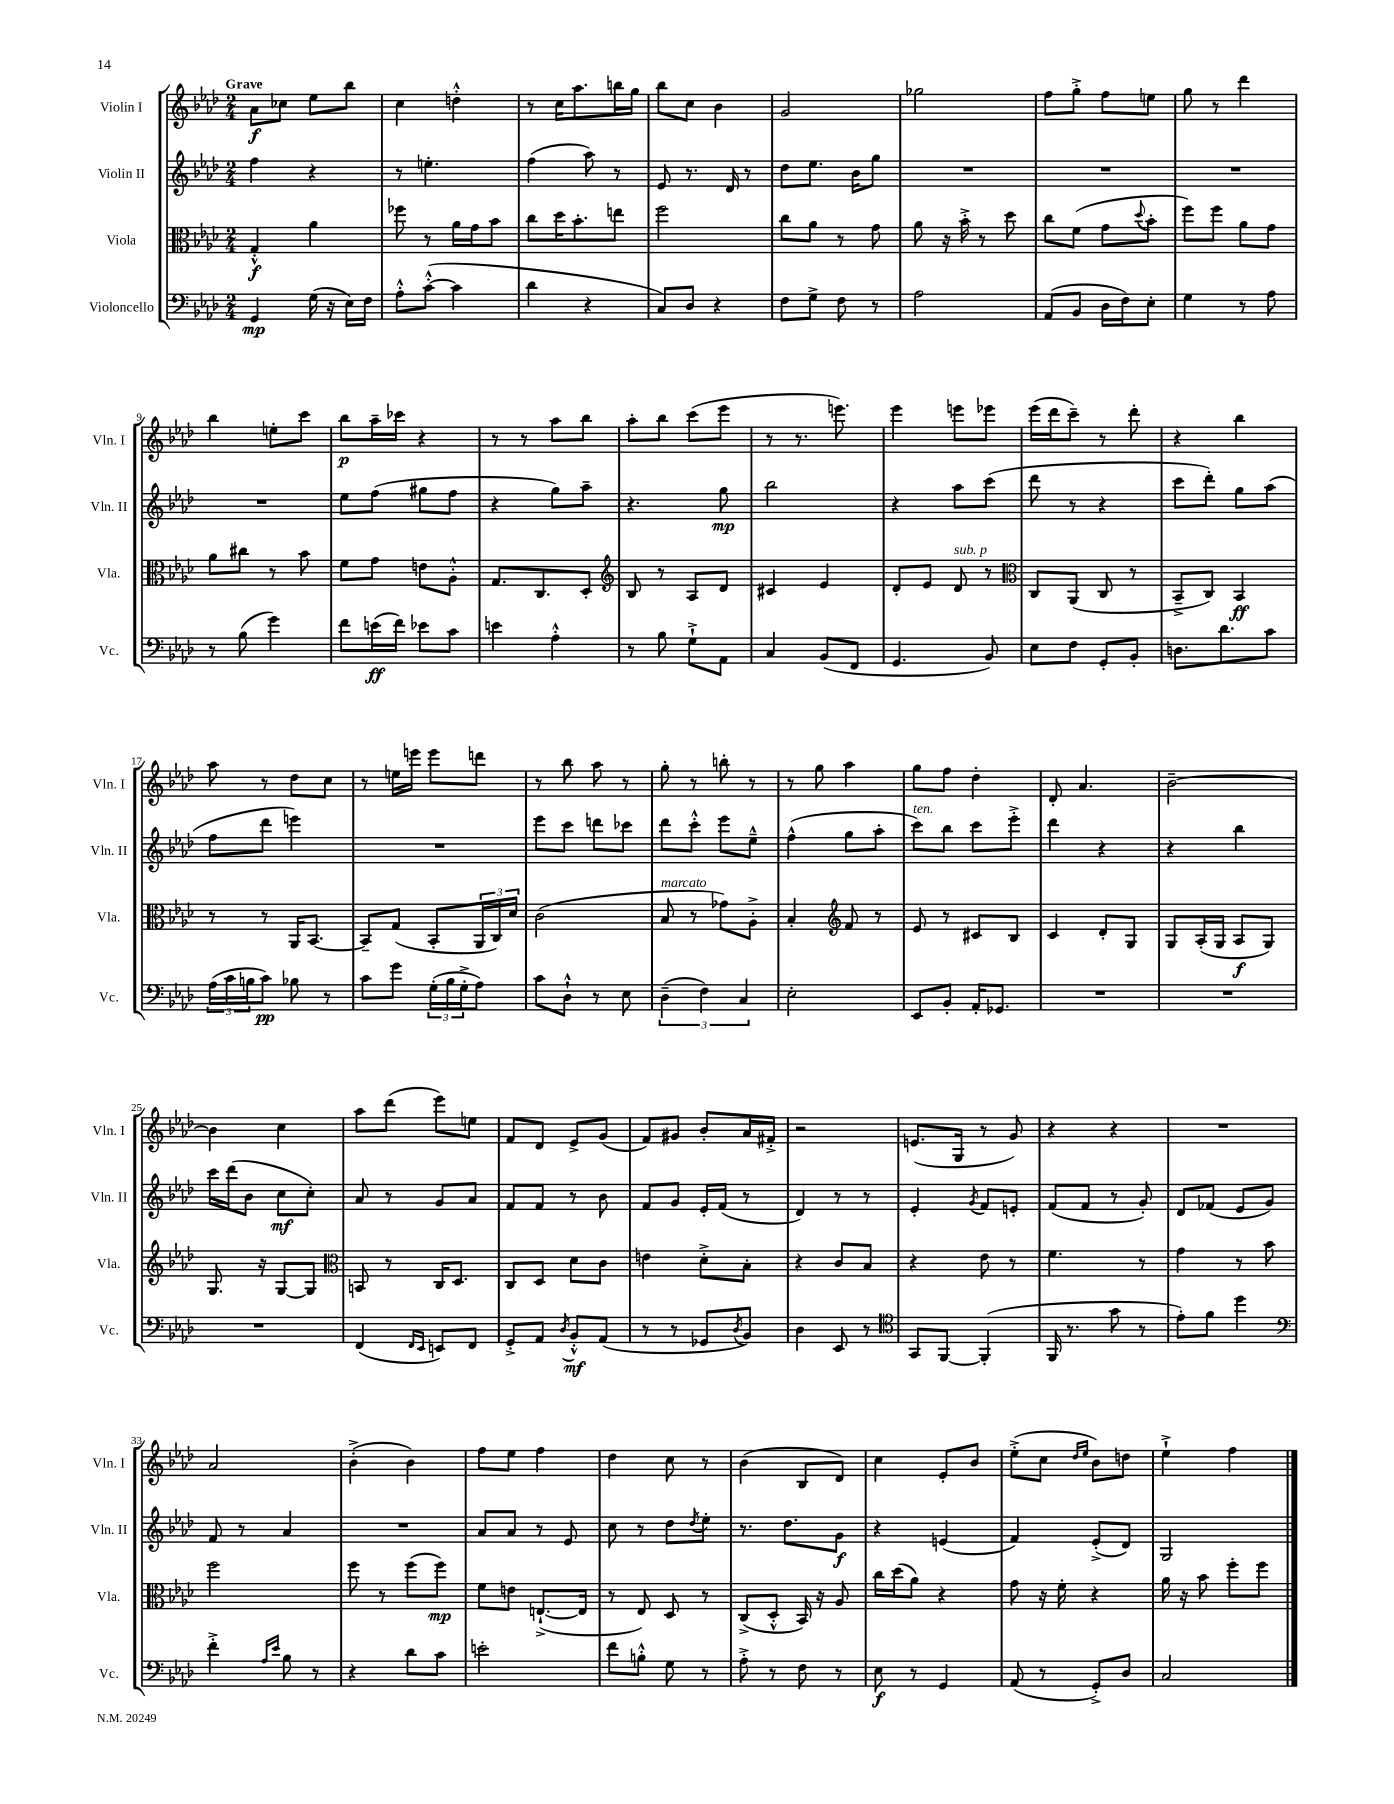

**kern	**kern	**kern	**kern
*staff4	*staff3	*staff2	*staff1
*clefF4	*clefC3	*clefG2	*clefG2
*k[b-e-a-d-]	*k[b-e-a-d-]	*k[b-e-a-d-]	*k[b-e-a-d-]
*M2/4	*M2/4	*M2/4	*M2/4
4GG/	4G'^^/	4ff\	8a-\L
.	.	.	8cc-\J
(16G\	4a-\	4r	8ee-\L
16r	.	.	.
16E-\LL)	.	.	8bb-\J
16F\JJ	.	.	.
=	=	=	=
8A-'^^\L	8ff-\	8r	4cc\
([8c'^^\J	8r	4.ee'\	.
4c\]	16a-\LL	.	4dd'^^\
.	16g\J	.	.
.	8b-\J	.	.
=	=	=	=
4d-\	8cc\L	(4ff\	8r
.	16dd-\K	.	16cc\LK
.	8.b-'\	.	8.aa-\
4r	.	8aa-\)	.
.	8ee\J	8r	16bb\L
.	.	.	16gg\JJ
=	=	=	=
8C/L)	2ff\	8e-/	8bb-\L
8D-/J	.	8.r	8cc\J
4r	.	.	4b-\
.	.	16d-/	.
.	.	8r	.
=	=	=	=
8F\L	8cc\L	8dd-\L	2g/
8G^\J	8a-\J	8.ee-\J	.
8F\	8r	.	.
.	.	16b-\LK	.
8r	8g\	8gg\J	.
=	=	=	=
2A-\	8a-\	2r	2gg-\
.	16r	.	.
.	16b-'^\	.	.
.	8r	.	.
.	8dd-\	.	.
=	=	=	=
(8AA-/L	8cc\L	2r	8ff\L
8BB-/J	(8f\J	.	8gg'^\J
16D-\LL	8g\L	.	8ff\L
16F\J)	.	.	.
.	8qqdd-/	.	.
8E-'\J	8b-'\J	.	8ee\J
=	=	=	=
4G\	8ff\L)	2r	8gg\
.	8ff\J	.	8r
8r	8a-\L	.	4ddd-\
8A-\	8g\J	.	.
=	=	=	=
8r	8a-\L	2r	4bb-\
(8B-\	8cc#\J	.	.
4g\)	8r	.	8ee'\L
.	8b-\	.	8ccc\J
=	=	=	=
8f\L	8f\L	8ee-\L	8bb-\L
(16e\L	8g\J	(8ff\J	16aa-~\L
16f\JJ)	.	.	16ccc-\JJ
8e-\L	8e\L	8gg#\L	4r
8c\J	8A-'^^\J	8ff\J	.
=	=	=	=
4e\	8.G/L	4r	8r
.	.	.	8r
.	8.C/	.	.
4A-'^^\	.	8gg\L)	8aa-\L
.	8D-'/J	8aa-~\J	8bb-\J
=	=	=	=
*	*clefG2	*	*
8r	8B-/	4.r	8aa-'\L
8B-\	8r	.	8bb-\J
8G`^\L	8A-/L	.	(8ccc\L
8AA-\J	8d-/J	8gg\	8eee-\J
=	=	=	=
4C/	4c#/	2bb-\	8r
.	.	.	8.r
(8BB-/L	4e-/	.	.
.	.	.	8.eee\)
8FF/J	.	.	.
=	=	=	=
4.GG/	8d-'/L	4r	4eee-\
.	8e-/J	.	.
.	8d-/	8aa-\L	8eee\L
8BB-/)	8r	(8ccc\J	8eee-\J
=	=	=	=
*	*clefC3	*	*
8E-\L	8C/L	8ddd-\	(16eee-\LL
.	.	.	16ddd-\J
8F\J	(8AA-/J	8r	8ccc~\J)
8GG'/L	8C/	4r	8r
8BB-'/J	8r	.	8ddd-'\
=	=	=	=
8.D\L	8BB-~^/L	8ccc\L	4r
.	8C/J)	8ddd-'\J)	.
8.d-\	.	.	.
.	4BB-/	8gg\L	4bb-\
8c\J	.	(8aa-\J	.
=	=	=	=
(24A-\LL	8r	8ff\L	8aa-\
24c\	.	.	.
24B\J	.	.	.
8c\J)	8r	8ddd-\J	8r
8B-\	16AA-/LK	4eee\)	8dd-\L
.	[8.BB-/J	.	.
8r	.	.	8cc\J
=	=	=	=
8c\L	8BB-~/]L	2r	8r
8g\J	(8G/J	.	16ee\LL
.	.	.	16eee\JJ
(24G'\LL	8BB-'/L	.	8eee\L
24B-\	.	.	.
24G'^\J	.	.	.
8A-\J)	24AA-/L	.	8ddd\J
.	24C/)	.	.
.	24d-/JJ	.	.
=	=	=	=
8c\L	(2c\	8eee-\L	8r
8D-`^^\J	.	8ccc\J	8bb-\
8r	.	8ddd\L	8aa-\
8E-\	.	8ccc-\J	8r
=	=	=	=
(6D-~\	8B-/	8ddd-\L	8gg'\
.	8r	8ccc'^^\J	8r
6F\)	.	.	.
.	8g-\L)	8eee-\L	8bb'\
6C/	.	.	.
.	8A-'^\J	8ee-~^^\J	8r
=	=	=	=
2E-'\	4B-'/	(4ff^^\	8r
.	.	.	8gg\
*	*clefG2	*	*
.	8f/	8gg\L	4aa-\
.	8r	8aa-'\J	.
=	=	=	=
8EE-/L	8e-/	8ccc\L)	8gg\L
8BB-'/J	8r	8bb-\J	8ff\J
16AA-'/LK	8c#/L	8ccc\L	4dd-'\
8.GG-/J	.	.	.
.	8B-/J	8eee-'^\J	.
=	=	=	=
2r	4c/	4ddd-\	8d-'/
.	.	.	4.a-/
.	8d-'/L	4r	.
.	8G/J	.	.
=	=	=	=
2r	8G/L	4r	[2b-~\
.	(16A-'/L	.	.
.	16G/JJ	.	.
.	8A-/L	4bb-\	.
.	8G/J)	.	.
=	=	=	=
2r	8.G/	16ccc\LL	4b-\]
.	.	(16ddd-\J	.
.	.	8b-\J	.
.	16r	.	.
.	[8G/L	8cc\L	4cc\
.	8G/]J	8cc'\J)	.
=	=	=	=
*	*clefC3	*	*
(4FF/	8BB/	8a-/	8aa-\L
.	8r	8r	(8ddd-\J
16qqFF/LL	.	.	.
16qqEE-/JJ	.	.	.
8EE/L)	16C/LK	8g/L	8eee-\L)
.	8.D-/J	.	.
8FF/J	.	8a-/J	8ee\J
=	=	=	=
8GG'^/L	8C/L	8f/L	8f/L
8AA-/J	8D-/J	8f/J	8d-/J
8qD-/	.	.	.
8BB-'^^/L	8d-\L	8r	8e-^/L
(8AA-/J	8c\J	8b-\	(8g/J
=	=	=	=
8r	4e\	8f/L	8f/L)
8r	.	8g/J	8g#/J
8GG-/L	8d-'^\L	16e-'/LL	8b-'/L
.	.	(16f/JJ	.
8qD-/	.	.	.
8BB-/J)	8B-'\J	8r	16a-/L
.	.	.	16f#'^/JJ
=	=	=	=
4D-\	4r	4d-/)	2r
8EE-/	8c/L	8r	.
8r	8B-/J	8r	.
=	=	=	=
*clefC4	*	*	*
8GG/L	4r	4e-'/	(8.e/L
[8FF/J	.	.	.
.	.	.	16G/Jk
.	.	8qg/	.
(4FF'/]	8e-\	8f/L	8r
.	8r	8e'/J	8g/)
=	=	=	=
16FF/	4.f\	(8f/L	4r
8.r	.	.	.
.	.	8f/J	.
8g\	.	8r	4r
8r	8r	8g'/)	.
=	=	=	=
8e-'\L)	4g\	8d-/L	2r
8f\J	.	(8f-/J	.
4dd-\	8r	8e-/L	.
.	8b-\	8g/J)	.
=	=	=	=
*clefF4	*	*	*
4f'^\	2ff\	8f/	2a-/
.	.	8r	.
16qqA-/LL	.	.	.
16qqe-/JJ	.	.	.
8B-\	.	4a-/	.
8r	.	.	.
=	=	=	=
4r	8ff\	2r	(4b-'^\
.	8r	.	.
8d-\L	(8ff\L	.	4b-\)
8c\J	8ff\J)	.	.
=	=	=	=
2e'\	8f\L	8a-/L	8ff\L
.	8e\J	8a-/J	8ee-\J
.	([8.E`^/L	8r	4ff\
.	.	8e-/	.
.	16E/]Jk	.	.
=	=	=	=
8f\L	8r	8cc\	4dd-\
8B'^^\J	8E-/)	8r	.
8G\	8D-/	8dd-\L	8cc\
.	.	8qdd-/	.
8r	8r	8ee-'\J	8r
=	=	=	=
8A-'^\	(8C^/L	8.r	(4b-\
8r	8D-'^^/J	.	.
.	.	8.dd-\L	.
8F\	16BB-/)	.	8B-/L
.	16r	.	.
8r	8A-/	8g\J	8d-/J)
=	=	=	=
8E-\	16cc\LL	4r	4cc\
.	(16dd-\J	.	.
8r	8a-\J)	.	.
4GG/	4r	(4e/	8e-'/L
.	.	.	8b-/J
=	=	=	=
(8AA-/	8g\	4f/)	(8ee-'^\L
8r	16r	.	8cc\J
.	16f'\	.	.
.	.	.	16qqdd-/LL
.	.	.	16qqee-/JJ
8GG'^/L)	4r	(8e-'^/L	8b-\L)
8D-/J	.	8d-/J)	8dd\J
=	=	=	=
2C/	16a-\	2G/	4ee-`^\
.	16r	.	.
.	8b-\	.	.
.	8ff'\L	.	4ff\
.	8ff\J	.	.
==	==	==	==
*-	*-	*-	*-
